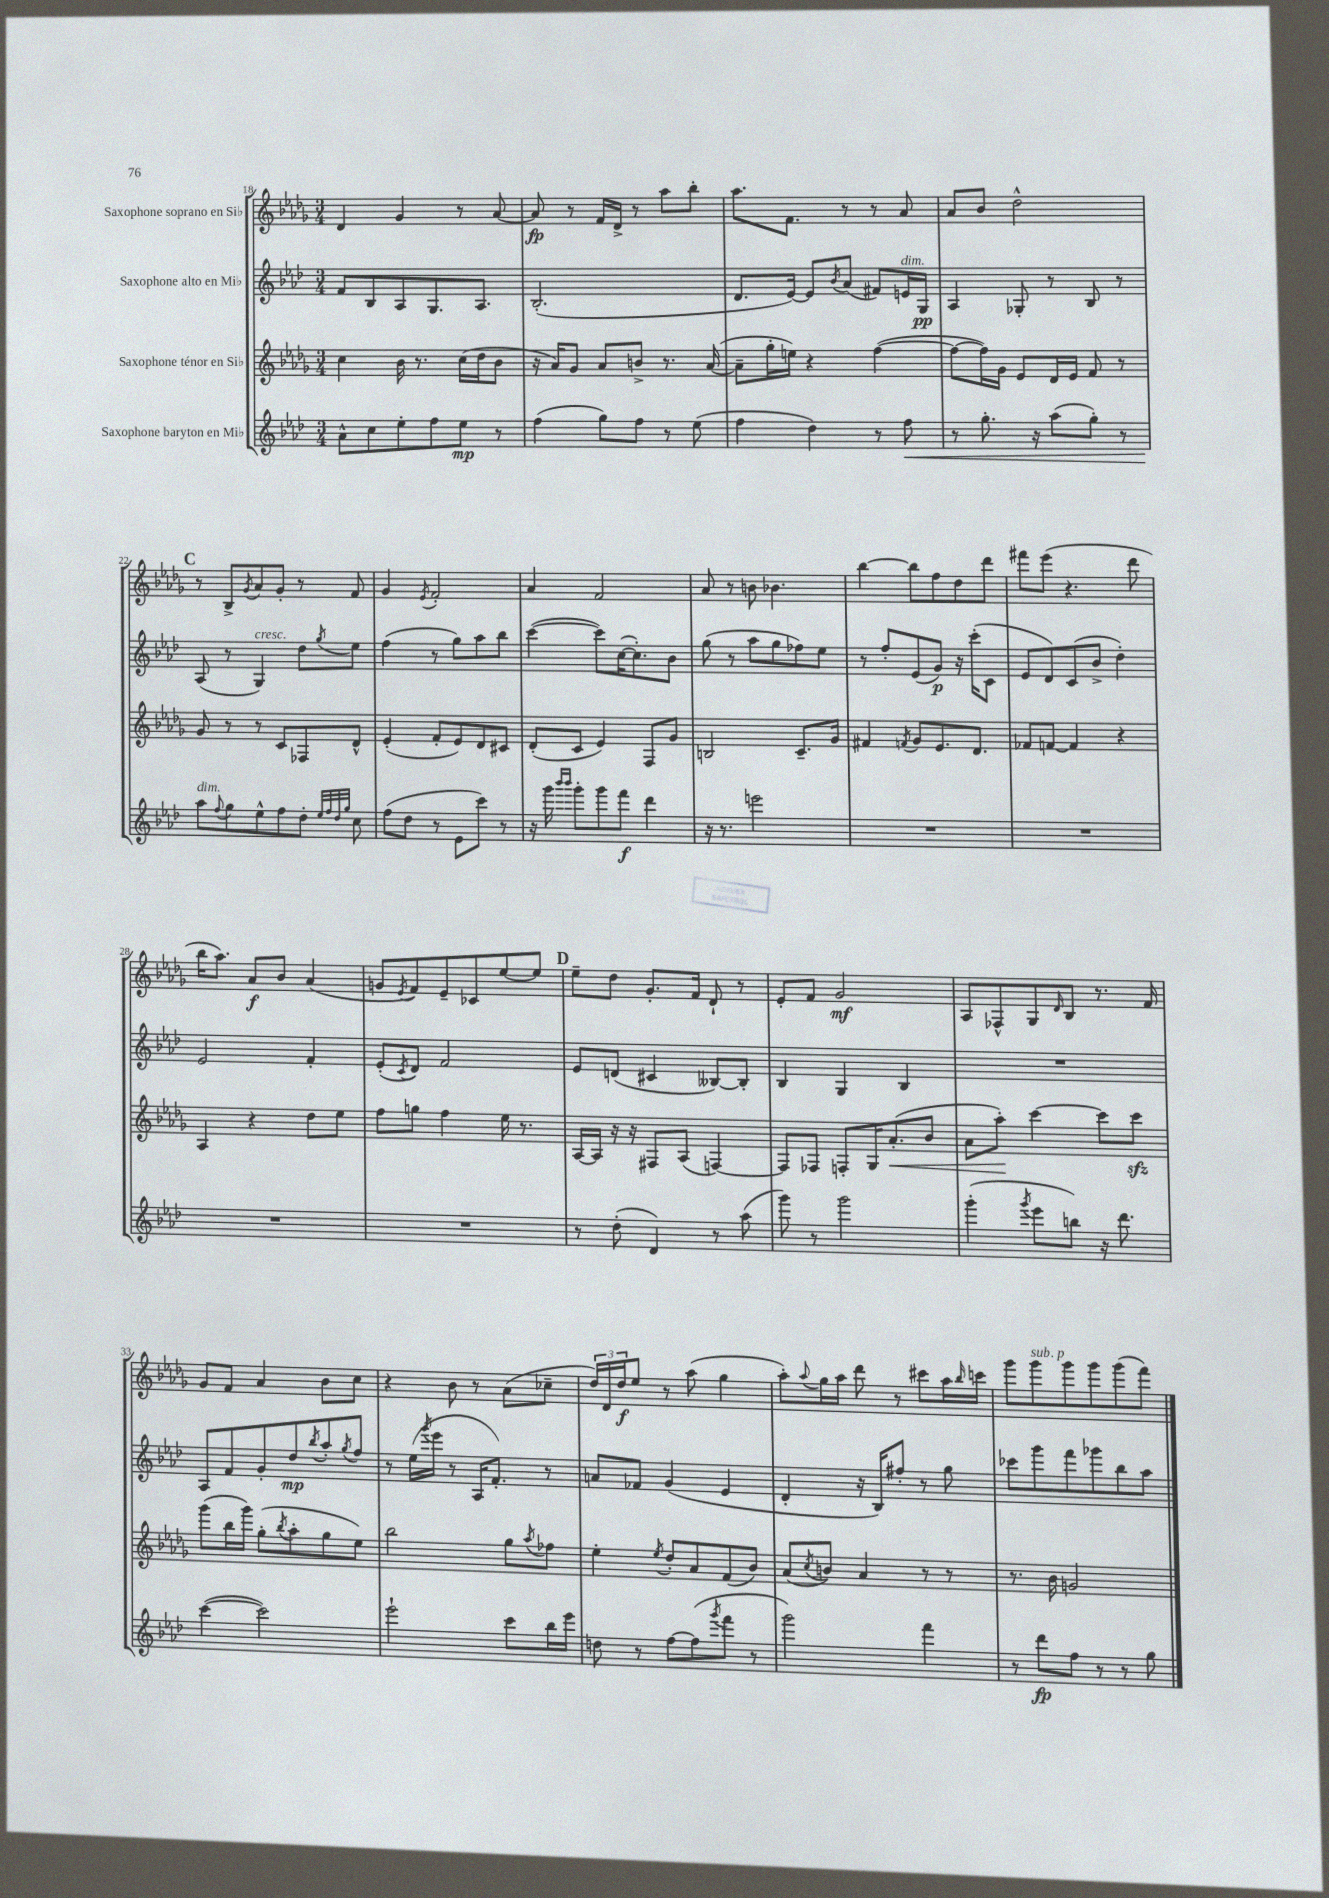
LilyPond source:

<<
\new StaffGroup <<
\new Staff = "s0" \with { instrumentName = "Saxophone soprano en Sib" } {
    \clef treble \key des \major \numericTimeSignature \time 3/4
    des'4 ges'4 r8 aes'8~ |
    aes'8\fp r8 f'16 des'16-> r8 aes''8 bes''8-. |
    aes''8. f'8. r8 r8 aes'8 |
    aes'8 bes'8 des''2-^ |
    \mark \markup { \bold "C" } r8 bes8-> \acciaccatura { ges'8 } aes'8 ges'8-. r8 f'8 |
    ges'4 \acciaccatura { ees'8 } f'2-. |
    aes'4 f'2 |
    aes'8 r8 b'8 bes'4. |
    bes''4~ bes''8 f''8 des''8 des'''8 |
    fis'''8 ees'''8( r4. des'''8 |
    bes''16 aes''8.) aes'8\f bes'8 aes'4( |
    g'8 \acciaccatura { ees'8 } f'8) ees'8-- ces'8 ees''8~ ees''8 |
    \mark \markup { \bold "D" } ees''8-- des''8 ges'8.-. f'16 des'8-! r8 |
    ees'8-. f'8 ges'2\mf |
    aes8 fes8-^ ges8 \grace { des'16 } bes8 r8. f'16 |
    ges'8 f'8 aes'4 bes'8 c''8 |
    r4 bes'8 r8 aes'8( ces''8-- |
    \tuplet 3/2 { des''16) des'16 des''16\f } ees''8 r8 aes''8( ges''4 |
    aes''8-.) \appoggiatura { aes''8 } ges''16 aes''16 des'''8 r8 cis'''8 aes''16 \grace { bes''16 } c'''16 |
    ges'''8 ges'''8^\markup { \italic "sub. p" } ges'''8 ges'''8 ges'''8( f'''8) \bar "|." |
}
\new Staff = "s1" \with { instrumentName = "Saxophone alto en Mib" } {
    \clef treble \key aes \major \numericTimeSignature \time 3/4
    f'8 bes8 aes8 g8. aes8. |
    bes2.-.( |
    des'8. ees'16~) ees'8 \acciaccatura { bes'8 } aes'8( fis'8) e'16^\markup { \italic "dim." } g16\pp |
    aes4 ges8-. r8 bes8 r8 |
    \mark \markup { \bold "C" } aes8( r8 g4^\markup { \italic "cresc." }) des''8 \acciaccatura { g''8 } ees''8 |
    f''4( r8 g''8) aes''8 bes''8 |
    c'''4~( c'''8) c''16~( c''8.-.) bes'8 |
    g''8( r8 aes''8 g''8 fes''8) ees''8 |
    r8 f''8-. ees'8( g'8\p) r16 c'''16-.( c'8 |
    ees'8 des'8) c'8( bes'8-> des''4-.) |
    ees'2 f'4-. |
    ees'8-.( \acciaccatura { c'8 } des'8) f'2 |
    \mark \markup { \bold "D" } ees'8 d'8( cis'4 beses8~) beses8-. |
    bes4 g4 bes4 |
    R2. |
    aes8 f'8 g'8-. des''8\mp \acciaccatura { bes''8 } aes''8-. \acciaccatura { g''8 } f''8 |
    r8 ees''16( \acciaccatura { g'''8 } ees'''16 r8 aes16 f'8.-.) r8 |
    a'8 fes'8 g'4( ees'4 |
    des'4-. r16 bes16) fis''8-. r8 g''8 |
    ces'''8 g'''8 f'''8 ges'''8 bes''8 aes''8 \bar "|." |
}
\new Staff = "s2" \with { instrumentName = "Saxophone ténor en Sib" } {
    \clef treble \key des \major \numericTimeSignature \time 3/4
    c''4 bes'16 r8. c''16( des''16 bes'8 |
    r16 aes'16) ges'8 aes'8 b'8-> r8. aes'16~( |
    aes'8-- ges''16-. e''16) r4 f''4~( |
    f''8~ f''16) ges'16 ees'8 des'16 ees'16 f'8 r8 |
    \mark \markup { \bold "C" } ges'8 r8 r8 c'8 fes8 des'8-^ |
    ees'4-.( f'8-. ees'8) des'8 cis'8 |
    des'8-.( c'8 ees'4) f8 ges'8 |
    b2 c'8.-- ges'16 |
    fis'4 \acciaccatura { f'8 } ges'8 ees'8. des'8. |
    fes'8 f'8~ f'4 r4 |
    aes4 r4 des''8 ees''8 |
    f''8 g''8 f''4 ees''16 r8. |
    \mark \markup { \bold "D" } aes16~ aes16 r16 r16 fis8 aes8( f4~) |
    f8 fes8 f8-. ges16 aes'8.-.\<( bes'8 |
    aes'8 aes''8-.\!) c'''4~ c'''8 c'''8\sfz |
    ges'''8( bes''16 ges'''16) ges''8-.( \acciaccatura { bes''8 } aes''8-. ges''8 ees''8) |
    bes''2 ges''8 \acciaccatura { aes''8 } fes''8 |
    ees''4-. \acciaccatura { ees''8 } des''8-. aes'8 f'8( bes'8) |
    aes'8( \acciaccatura { c''8 } b'8) aes'4 r8 r8 |
    r8. bes'16 g'2 \bar "|." |
}
\new Staff = "s3" \with { instrumentName = "Saxophone baryton en Mib" } {
    \clef treble \key aes \major \numericTimeSignature \time 3/4
    aes'8-^ c''8 ees''8-. f''8 ees''8\mp r8 |
    f''4( g''8) f''8 r8 ees''8( |
    f''4 des''4) r8 f''8\< |
    r8 g''8.-. r16 aes''8( g''8-.) r8 |
    \mark \markup { \bold "C" } aes''8\!^\markup { \italic "dim." } \appoggiatura { f''8 } g''8 ees''8-^ f''8 des''8-. \grace { ees''32 f''32 des''32 g''32 } c''8 |
    f''8( des''8 r8 ees'8 c'''8) r8 |
    r16 g'''16 \grace { bes'''16 bes'''16 } g'''8-. g'''8 f'''8\f des'''4 |
    r16 r8. e'''2 |
    R2. |
    R2. |
    R2. |
    R2. |
    \mark \markup { \bold "D" } r8 des''8-.( des'4) r8 aes''8( |
    g'''8) r8 g'''2 |
    g'''4-.( \acciaccatura { g'''8 } ees'''8 b''8) r16 des'''8. |
    c'''4~( c'''2) |
    ees'''2-! c'''8 bes''16 ees'''16 |
    d''8 r8 f''8~ f''8( \acciaccatura { g'''8 } f'''8 r8 |
    g'''2) f'''4 |
    r8 des'''8\fp f''8 r8 r8 g''8 \bar "|." |
}
>>
>>
\layout { \context { \Score currentBarNumber = #18 } }
